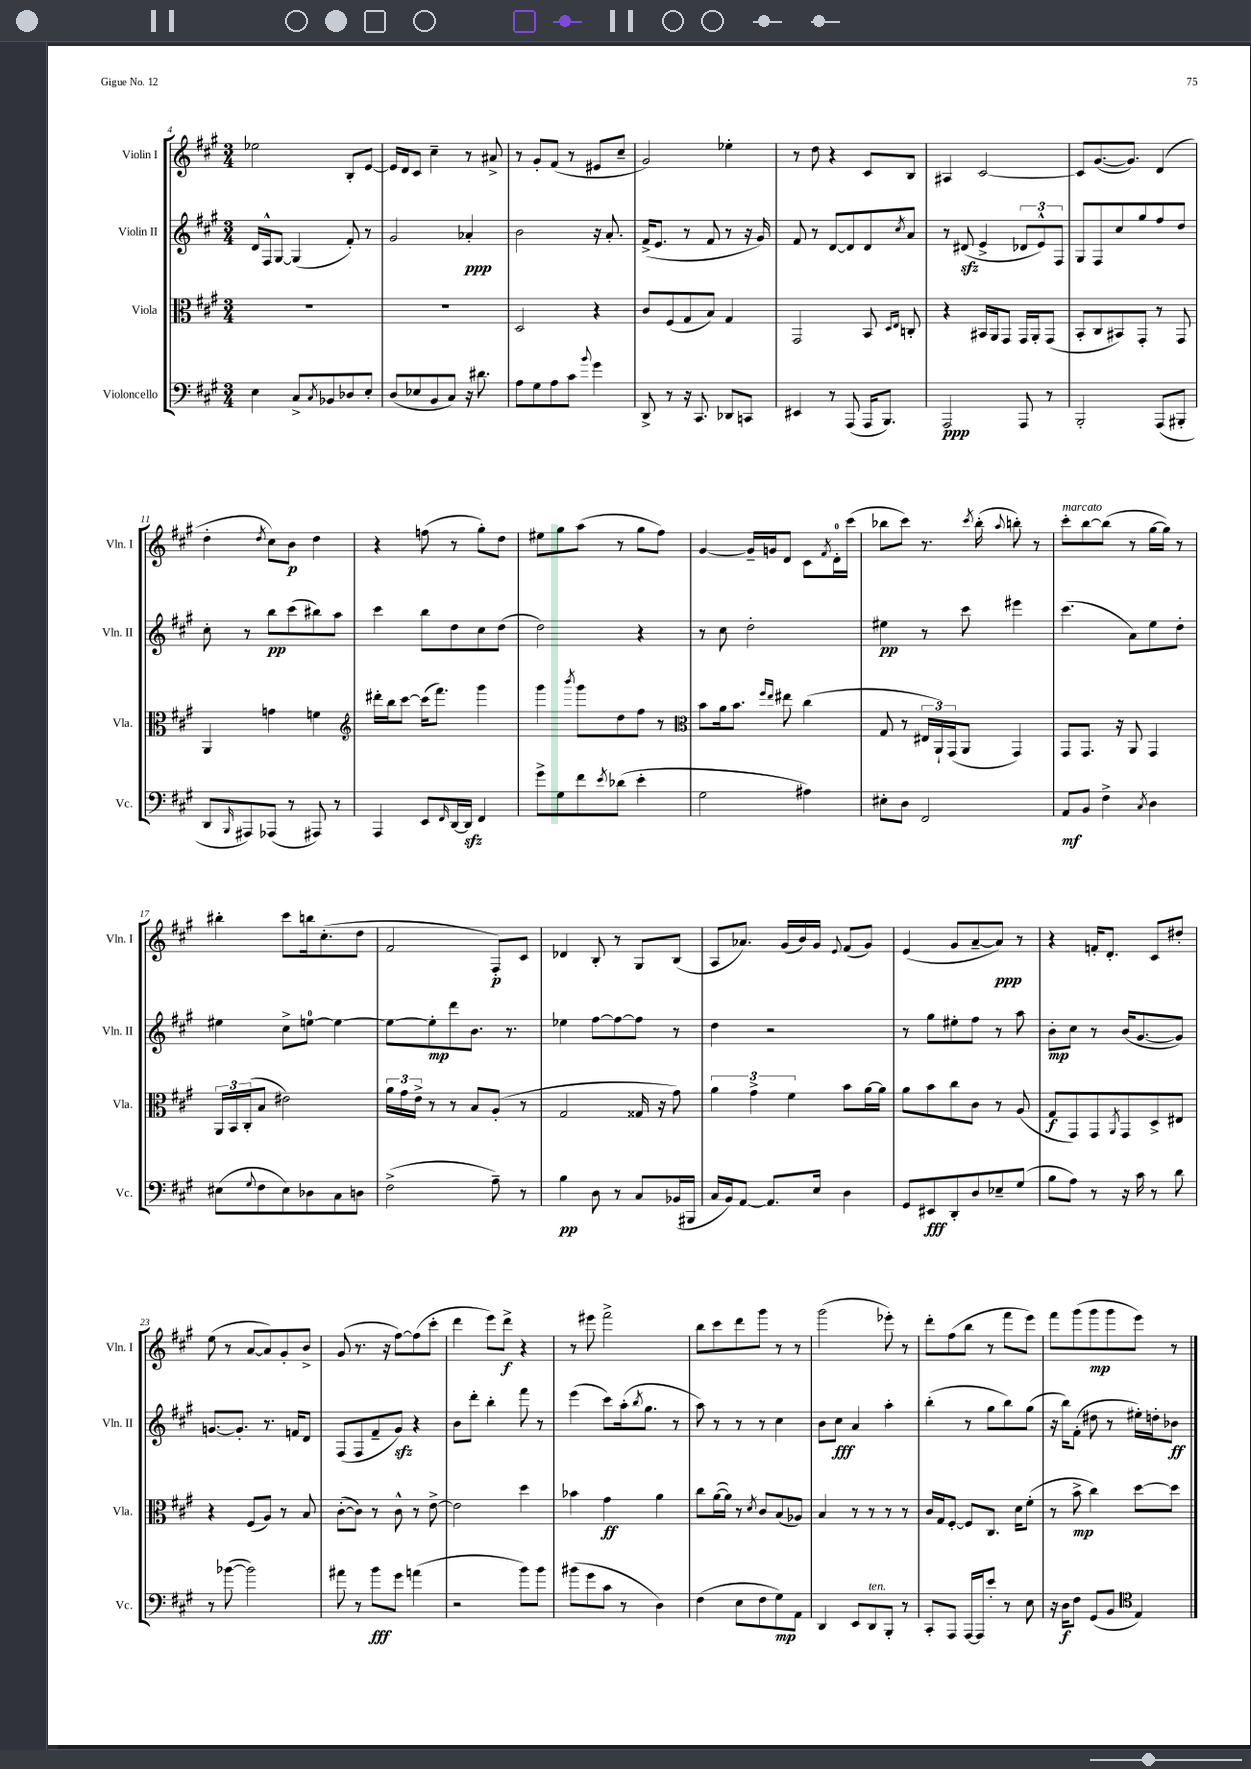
<<
\new StaffGroup <<
\new Staff = "s0" \with { instrumentName = "Violin I" shortInstrumentName = "Vln. I" } {
    \clef treble \key a \major \numericTimeSignature \time 3/4
    ees''2 b8-. e'8~ |
    e'16 d'16 cis'8 cis''4-- r8 ais'8-> |
    r8 gis'8-. fis'8( r8 eis'8 cis''8-- |
    gis'2) ees''4-. |
    r8 d''8 r4 cis'8 b8 |
    ais4 cis'2~ |
    cis'8 gis'8.~( gis'8.) d'4( |
    d''4-. \acciaccatura { d''8 } cis''8) b'8\p d''4 |
    r4 f''8( r8 gis''8-.) d''8 |
    eis''8 gis''8 a''8( r8 gis''8 fis''8) |
    gis'4~ gis'16-- g'16 d'8 cis'8 \acciaccatura { fis'8 } d'16-0-. cis'''16( |
    bes''8 cis'''8) r8. \acciaccatura { cis'''8 } bes''16-.( \appoggiatura { a''8 } b''8-.) r8 |
    cis'''8-.^\markup { \italic "marcato" } b''8~ b''8( r8 gis''16~ gis''16) r8 |
    bis''4-. cis'''8 b''16 cis''8.-.( d''8 |
    fis'2 fis8-.\p) cis'8 |
    des'4 b8-. r8 gis8 b8( |
    a8 aes'8.) gis'16( b'16) gis'16 \appoggiatura { e'8 } fis'8( gis'8) |
    e'4( gis'8 a'8~-- a'8\ppp) r8 |
    r4 f'16-. d'8.-. cis'8 dis''8-. |
    e''8( r8 a'8~ a'8) gis'8-. b'8-> |
    gis'8( r8. r16 fis''8~) fis''8( cis'''8-. |
    d'''4 e'''8) d'''8->\f r4 |
    r8 eis'''8 fis'''2-> |
    b''8 cis'''8 d'''8 gis'''8 r8 r8 |
    gis'''2( ees'''8-.) r8 |
    d'''8-. fis''8( b''8 r8 fis'''8 e'''8) |
    fis'''8 gis'''8( gis'''8\mp gis'''8 e'''8) r8 \bar "|." |
}
\new Staff = "s1" \with { instrumentName = "Violin II" shortInstrumentName = "Vln. II" } {
    \clef treble \key a \major \numericTimeSignature \time 3/4
    d'16 fis16-^ gis8~ gis4( fis'8-.) r8 |
    gis'2 aes'4-.\ppp |
    b'2 r16 a'8.-. |
    fis'16->( e'8. r8 fis'8 r8 r16 gis'16) |
    fis'8 r8 d'8~ d'8 d'8 \acciaccatura { cis''8 } a'8 |
    r8 dis'8\sfz( e'4-> \tuplet 3/2 { des'8 e'8-^) fis8 } |
    gis8 fis8 cis''8 gis''8 fis''8 d''8 |
    cis''8-. r8 b''8\pp cis'''8( bis''8) a''8 |
    cis'''4 b''8 d''8 cis''8 d''8( |
    d''2) r4 |
    r8 cis''8 d''2-. |
    eis''4\pp r8 cis'''8 eis'''4 |
    cis'''4.( a'8) e''8 d''8-. |
    eis''4 cis''8-> e''8-0~ e''4~ |
    e''8~ e''8-.\mp d'''8 b'8. r8. |
    ees''4 fis''8~ fis''8~ fis''8 r8 |
    d''4 r2 |
    r8 gis''8 eis''8-. fis''8 r8 a''8 |
    b'8-.\mp cis''8 r8 b'16( gis'8.~ gis'8) |
    g'8.~ g'8.-. r8. f'16 d'8 |
    fis8( fis8 fis'8-- gis'8\sfz) r4 |
    b'8 d'''8-. b''4-. fis'''8 r8 |
    e'''4( cis'''8) a''16-.( \acciaccatura { b''8 } gis''8. r8 |
    a''8) r8 r8 r8 cis''4 |
    b'8 cis''8\fff a'4 a''4-. |
    b''4-.( r8 gis''8 b''8) gis''8( |
    r16 b''16) fis'8-.( dis''8 r8 eis''16-.) d''16-. bes'8\ff \bar "|." |
}
\new Staff = "s2" \with { instrumentName = "Viola" shortInstrumentName = "Vla." } {
    \clef alto \key a \major \numericTimeSignature \time 3/4
    R2. |
    R2. |
    d2 r4 |
    cis'8 fis8( gis8 b8) gis4 |
    gis,2 b,8 \grace { d16 e16 } c8-. |
    r4 bis,16 a,16 gis,8 gis,16 a,16-. gis,8( |
    b,8-. cis8 bis,8) gis,8-. r8 gis,8 |
    a,4 g'4 f'4 |
    \clef treble dis'''16-. b''16 cis'''8~ cis'''16( fis'''8.) gis'''4 |
    gis'''4 \acciaccatura { b'''8 } gis'''8 d''8 fis''8 r8 |
    \clef alto b'8 a'16 b'8. \grace { fis''16 e''16 } eis''8 cis''4( |
    gis8 r8 \tuplet 3/2 { eis16 a,16-!) gis,16( } a,8 gis,4) |
    gis,8 gis,8. r16 a,8 gis,4 |
    \tuplet 3/2 { a,16 b,16 cis16-.( } b8 eis'2) |
    \tuplet 3/2 { a'16 gis'16 e'16-> } r8 r8 b8 a8-.( r8 |
    gis2 gisis16 r16 gis'8) |
    \tuplet 3/2 { a'4 gis'4-> fis'4 } b'8 a'16~ a'16 |
    a'8 b'8 cis''8 cis'8 r8 a8( |
    gis8\f gis,8) gis,8 \acciaccatura { a,8 } gis,8 d8-> eis8 |
    r4 fis8( a8) r8 b8 |
    cis'8~-.( cis'8) r8 cis'8-^ r8 e'8~-> |
    e'2 d''4 |
    bes'4 gis'4\ff a'4 |
    cis''8 a'16~( a'16) r8 \acciaccatura { d'8 } cis'8 b8( aes8) |
    b4 r8 r8 r8 r8 |
    cis'16 gis16 fis8~-. fis8 cis8. d'16 fis'8-.( |
    r8 b'8->\mp cis''4) d''8~ d''8 \bar "|." |
}
\new Staff = "s3" \with { instrumentName = "Violoncello" shortInstrumentName = "Vc." } {
    \clef bass \key a \major \numericTimeSignature \time 3/4
    e4 cis8-> \acciaccatura { cis8 } bes,8 des8 e8-. |
    d8( ees8 b,8 cis8) r16 dis'8. |
    a8 gis8 a8 cis'8 \appoggiatura { b'8 } gis'4 |
    d,8-> r8 r16 cis,8. des,8 c,8 |
    eis,4 r8 a,,8( a,,16 b,,8.) |
    a,,2\ppp a,,8 r8 |
    b,,2-. a,,8( bis,,8-. |
    d,8 \grace { b,,16 } ais,,8) aes,,8( r8 ais,,8) r8 |
    a,,4 e,8 \grace { fis,16 } d,16~ d,16\sfz fis,4 |
    gis'8-> gis8 fis'8 \acciaccatura { e'8 } des'8( e'4-. |
    gis2 ais4) |
    eis8-. d8 fis,2 |
    a,8\mf b,8 fis4-> \acciaccatura { cis8 } d4 |
    eis8( \appoggiatura { gis8 } fis8 eis8) des8 cis8 d8 |
    fis2->( a8--) r8 |
    b4\pp d8 r8 cis8 bes,16( bis,,16 |
    cis16 b,16) a,8~ a,8. e16 d4 |
    gis,8 eis,8\fff d,8-. d8 ees8-- gis8( |
    b8 a8) r8 r16 cis'16 r8 d'8 |
    r8 bes'8~( bes'2) |
    ais'8 r8 b'8\fff gis'8 a'4( |
    r2 b'8) b'8 |
    bis'8( gis'8 cis'8 r8 d4) |
    fis4( e8 fis8 gis8\mp) a,8 |
    d,4 e,8 d,8^\markup { \italic "ten." } b,,8-. r8 |
    cis,8-. a,,8 a,,16~ a,,16 e'8-. r8 e8 |
    r16 d16\f fis8 gis,8( b,8 \clef tenor e4) \bar "|." |
}
>>
>>
\layout { \context { \Score currentBarNumber = #4 } }
